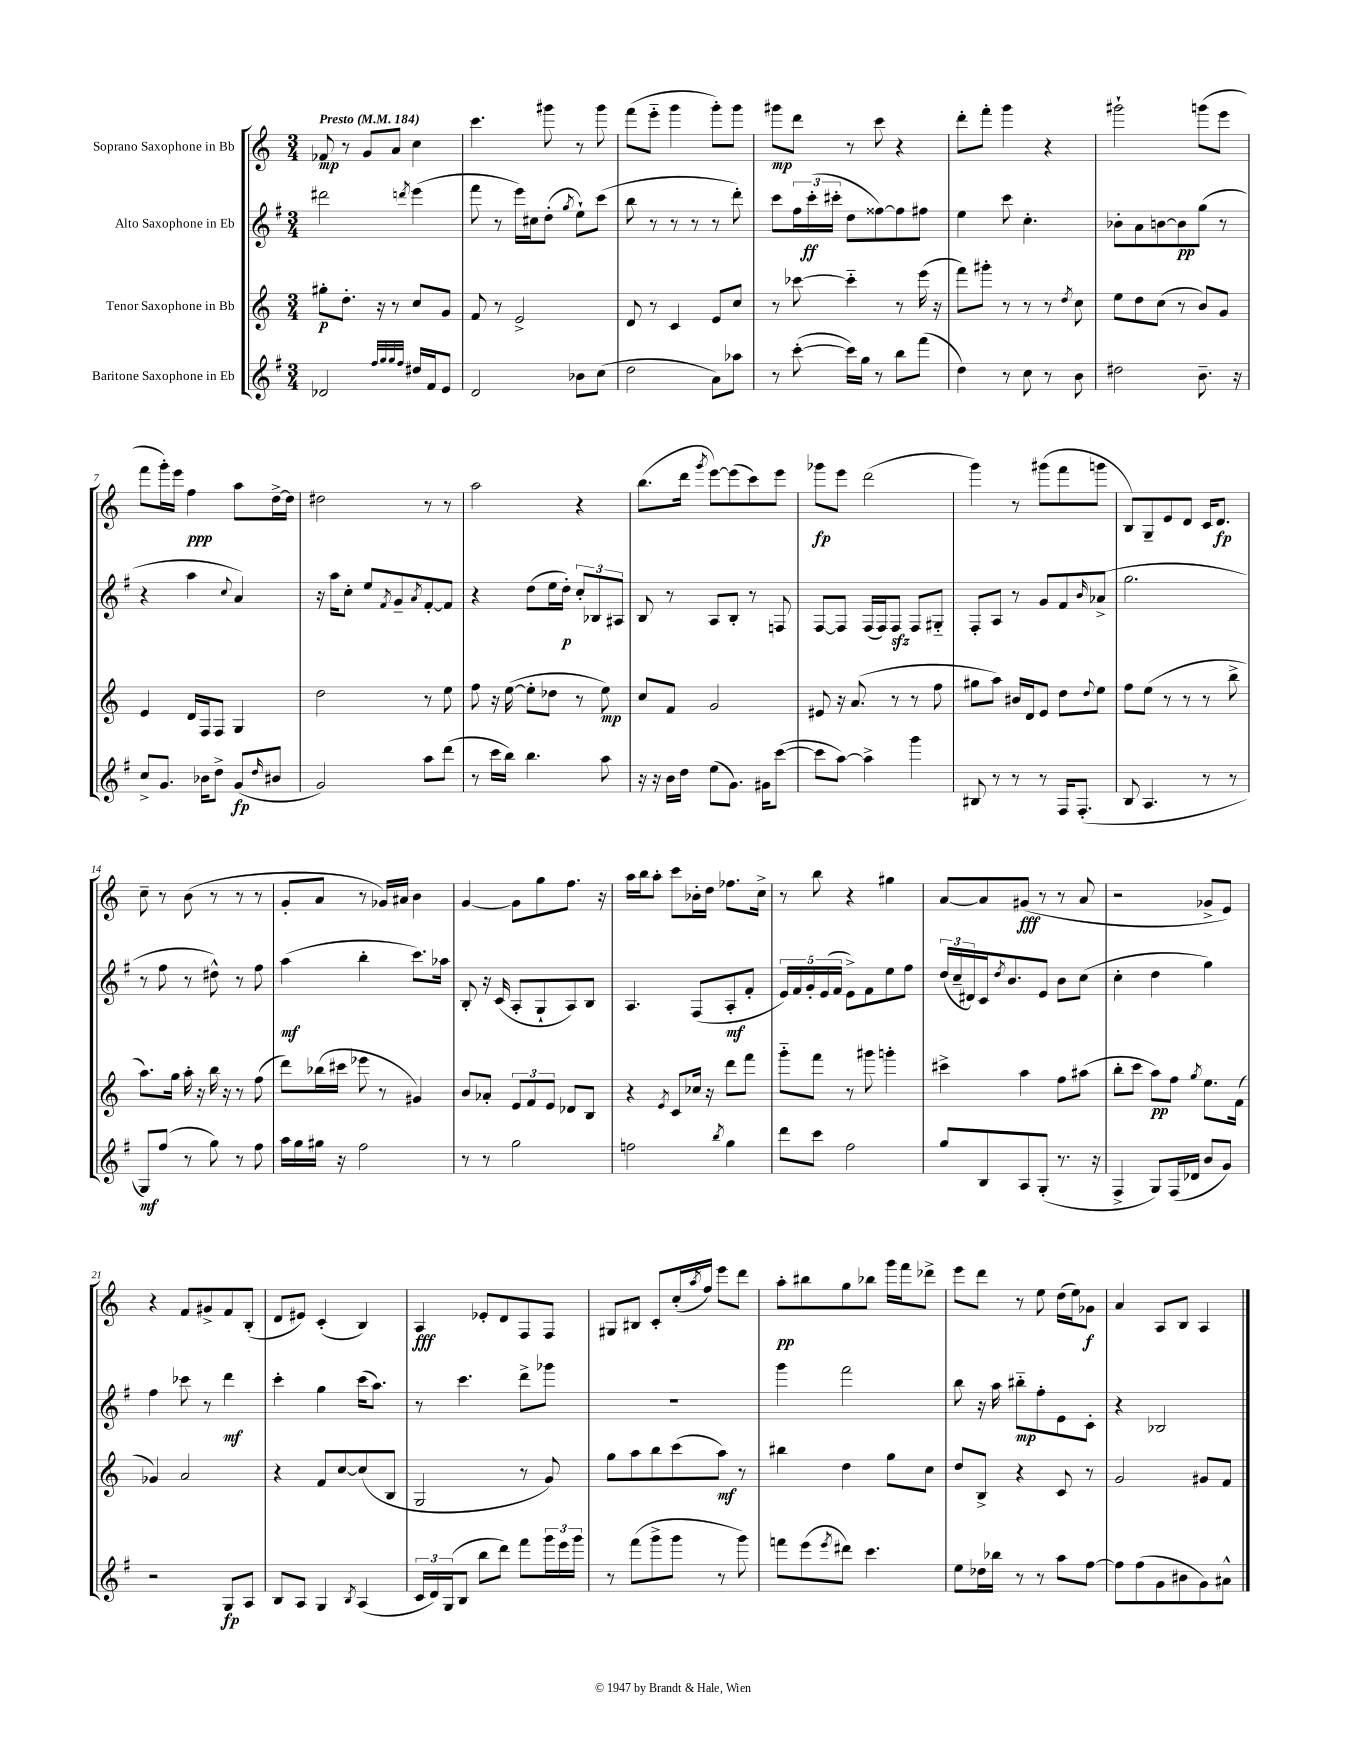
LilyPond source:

<<
\new StaffGroup <<
\new Staff = "s0" \with { instrumentName = "Soprano Saxophone in Bb" } {
    \clef treble \key c \major \numericTimeSignature \time 3/4 \tempo "Presto" 4 = 184
    fes'8\mp r8 g'8 a'8 c''4 |
    c'''4. gis'''8 r8 gis'''8 |
    f'''8( e'''8-_ g'''4 g'''8-.) g'''8 |
    gis'''8\mp d'''8 r8 c'''8 r4 |
    d'''8-. f'''8-. g'''4 r4 |
    gis'''2-! g'''8( e'''8 |
    f'''8 g'''16-.) e'''16 f''4\ppp a''8 d''16~-> d''16 |
    dis''2 r8 r8 |
    a''2 r4 |
    b''8.( d'''16 \acciaccatura { g'''8 } e'''8~) e'''8( c'''8) e'''8 |
    ges'''8\fp e'''8 d'''2( |
    g'''4) r8 gis'''8( f'''8 g'''8 |
    b8) g8-- e'8 d'8 c'16 d'8.\fp |
    c''8-- r8 b'8( r8 r8 r8 |
    g'8-. a'8 r8 ges'16) ais'16 b'4 |
    g'4~ g'8 g''8 f''8. r16 |
    a''16 b''16 a''8-. c'''8 bes'16-. d''16 fes''8. c''16-> |
    r8 b''8 r4 gis''4 |
    a'8~ a'8 gis'8\fff( r8 r8 a'8 |
    r2 ges'8-> e'8) |
    r4 f'8 gis'8-> f'8 b8-.( |
    d'8 eis'8) c'4-.( b4) |
    a4\fff ees'8-. d'8 f8 f8 |
    gis8 bis8 c'8-. c''16-.( \acciaccatura { a''8 } f''16) e'''8 d'''8 |
    a''8-.\pp bis''8 g''8 bes''8 g'''16 f'''16 des'''8-> |
    e'''8 d'''8 r8 e''8 d''16( e''16) ges'8\f |
    a'4 a8 b8 a4 \bar "|." |
}
\new Staff = "s1" \with { instrumentName = "Alto Saxophone in Eb" } {
    \clef treble \key g \major \numericTimeSignature \time 3/4
    dis'''2 \acciaccatura { d'''8 } e'''4( |
    fis'''8 r8 e'''16) cis''16 d''8-.( \acciaccatura { g''8 } e''8-!) c'''8( |
    b''8 r8 r8 r8 r8 d'''8-.) |
    c'''8 \tuplet 3/2 { fis''16 c'''16-.\ff( cis'''16-. } d''8 fisis''8~) fisis''8 fis''8 |
    e''4 c'''8 c''4.-. |
    bes'8-. a'8 b'8~ b'8\pp g''8( r8 |
    r4 a''4 \appoggiatura { c''8 } a'4) |
    r16 a''16 c''8-. e''8 \acciaccatura { fis'8 } g'8-- \acciaccatura { a'8 } fis'8~-. fis'8 |
    r4 d''8( e''16 d''16-.\p) \tuplet 3/2 { c''8-. bes8 ais8 } |
    b8 r8 a8 b8-. r8 f8 |
    fis8~ fis8 fis16( fis16) fis8\sfz fis8 gis8-_ |
    fis8-. a8 r8 g'8 fis'8 \grace { b'16 } aes'8->( |
    g''2. |
    r8 fis''8 r8 dis''8-^) r8 fis''8 |
    a''4\mf( b''4-. c'''8.) aes''16 |
    b8-. r16 c'16( a8-. g8-! a8) b8 |
    a4. fis8( a8-.\mf fis'8-. |
    \tuplet 5/4 { e'16) fis'16 g'16-. e'16( fis'16 } e'8->) fis'8 e''8 fis''8 |
    \tuplet 3/2 { d''16( c''16-- dis'16) } c'16 \acciaccatura { d''8 } b'8. e'8 b'8 c''8( |
    c''4-. d''4 g''4) |
    fis''4 ces'''8 r8 d'''4\mf |
    c'''4-. g''4 c'''16( a''8.) |
    r8 c'''4. d'''8-> ges'''8 |
    R2. |
    g'''4 fis'''2 |
    b''8 r16 a''16 bis''8-_\mp fis''8-. e'8 c'8-. |
    r4 bes2 \bar "|." |
}
\new Staff = "s2" \with { instrumentName = "Tenor Saxophone in Bb" } {
    \clef treble \key c \major \numericTimeSignature \time 3/4
    gis''8-.\p d''8.-. r16 r8 c''8 g'8 |
    f'8 r8 e'2-> |
    d'8 r8 c'4 e'8 c''8 |
    r8 ces'''8~ ces'''4-_ r8 e'''16( r16 |
    f'''8) gis'''8-. r8 r8 r8 \acciaccatura { d''8 } c''8 |
    e''8 d''8 c''8( r8 b'8) g'8 |
    e'4 d'16 f16 f8 g4 |
    d''2 r8 e''8 |
    f''8 r16 e''16~( e''8-. des''8 r8 e''8\mp) |
    c''8 f'8 g'2 |
    eis'8 r16 a'8.( r8 r8 f''8 |
    gis''8 a''8) bis'16 d'16 e'8 d''8 \appoggiatura { d''8 } e''8 |
    f''8 e''8( r8 r8 r8 b''8-> |
    a''8.) g''16 a''16-. r16 b''16 r16 r8 f''8( |
    d'''8) bes''16( cis'''16 ees'''8 r8 gis'4) |
    b'8 aes'8-. \tuplet 3/2 { e'8 f'8 e'8 } des'8 b8 |
    r4 \acciaccatura { e'8 } c'8 ces''16 r16 d'''8 f'''8 |
    g'''8-_ f'''8 r8 gis'''8 g'''4-. |
    cis'''4-> a''4 f''8 ais''8( |
    b''8-. c'''8 a''8\pp) f''8 \acciaccatura { g''8 } e''8. f'16( |
    ges'4) a'2 |
    r4 f'8 c''8~ c''8( b8 |
    g2 r8 g'8) |
    g''8 a''8 b''8 c'''8( a''8\mf) r8 |
    bis''4 d''4 g''8 c''8 |
    d''8 b8-> r4 c'8 r8 |
    g'2 gis'8 f'8 \bar "|." |
}
\new Staff = "s3" \with { instrumentName = "Baritone Saxophone in Eb" } {
    \clef treble \key g \major \numericTimeSignature \time 3/4
    des'2 \grace { fis''32 g''32 g''32 fis''32 } dis''16 fis'16 e'8 |
    d'2 bes'8 c''8( |
    d''2 a'8) aes''8 |
    r8 c'''8~-.( c'''16) g''16 r8 b''8 fis'''8( |
    d''4) r8 c''8 r8 b'8 |
    dis''2 b'8.-- r16 |
    c''8-> g'8. bes'16 d''8-> g'8\fp( \grace { d''16 } bis'8 |
    g'2) a''8 d'''8( |
    r8 c'''16 b''16) b''4. a''8 |
    r16 r16 b'16 d''16 e''8( g'8.) gis'16 c'''8~( |
    c'''8 a''8~) a''4-> g'''4 |
    bis8 r8 r8 r8 fis16 fis8.-.( |
    b8 a4. r8 r8 |
    g8\mf) fis''8( r8 g''8) r8 fis''8 |
    a''16 g''16 gis''16 r16 fis''2 |
    r8 r8 g''2 |
    f''2 \acciaccatura { b''8 } g''4 |
    d'''8 c'''8 fis''2 |
    g''8 b8 a8 g8-.( r8. r16 |
    fis4-> g8) fis16( des'16 b'8 g'8) |
    r2 g8\fp a8 |
    b8 a8 g4 \acciaccatura { b8 } a4( |
    \tuplet 3/2 { c'16 d'16) g16( } b8 b''8 d'''8) fis'''8 \tuplet 3/2 { g'''16 e'''16 g'''16 } |
    r8 fis'''8( g'''8-> g'''8 r8 g'''8) |
    f'''8 e'''8( \acciaccatura { e'''8 } dis'''8) c'''4. |
    e''8 des''16 bes''16 r8 r8 a''8 fis''8~ |
    fis''8 fis''8( g'8 bis'8 g'8) ais'8-^ \bar "|." |
}
>>
>>
